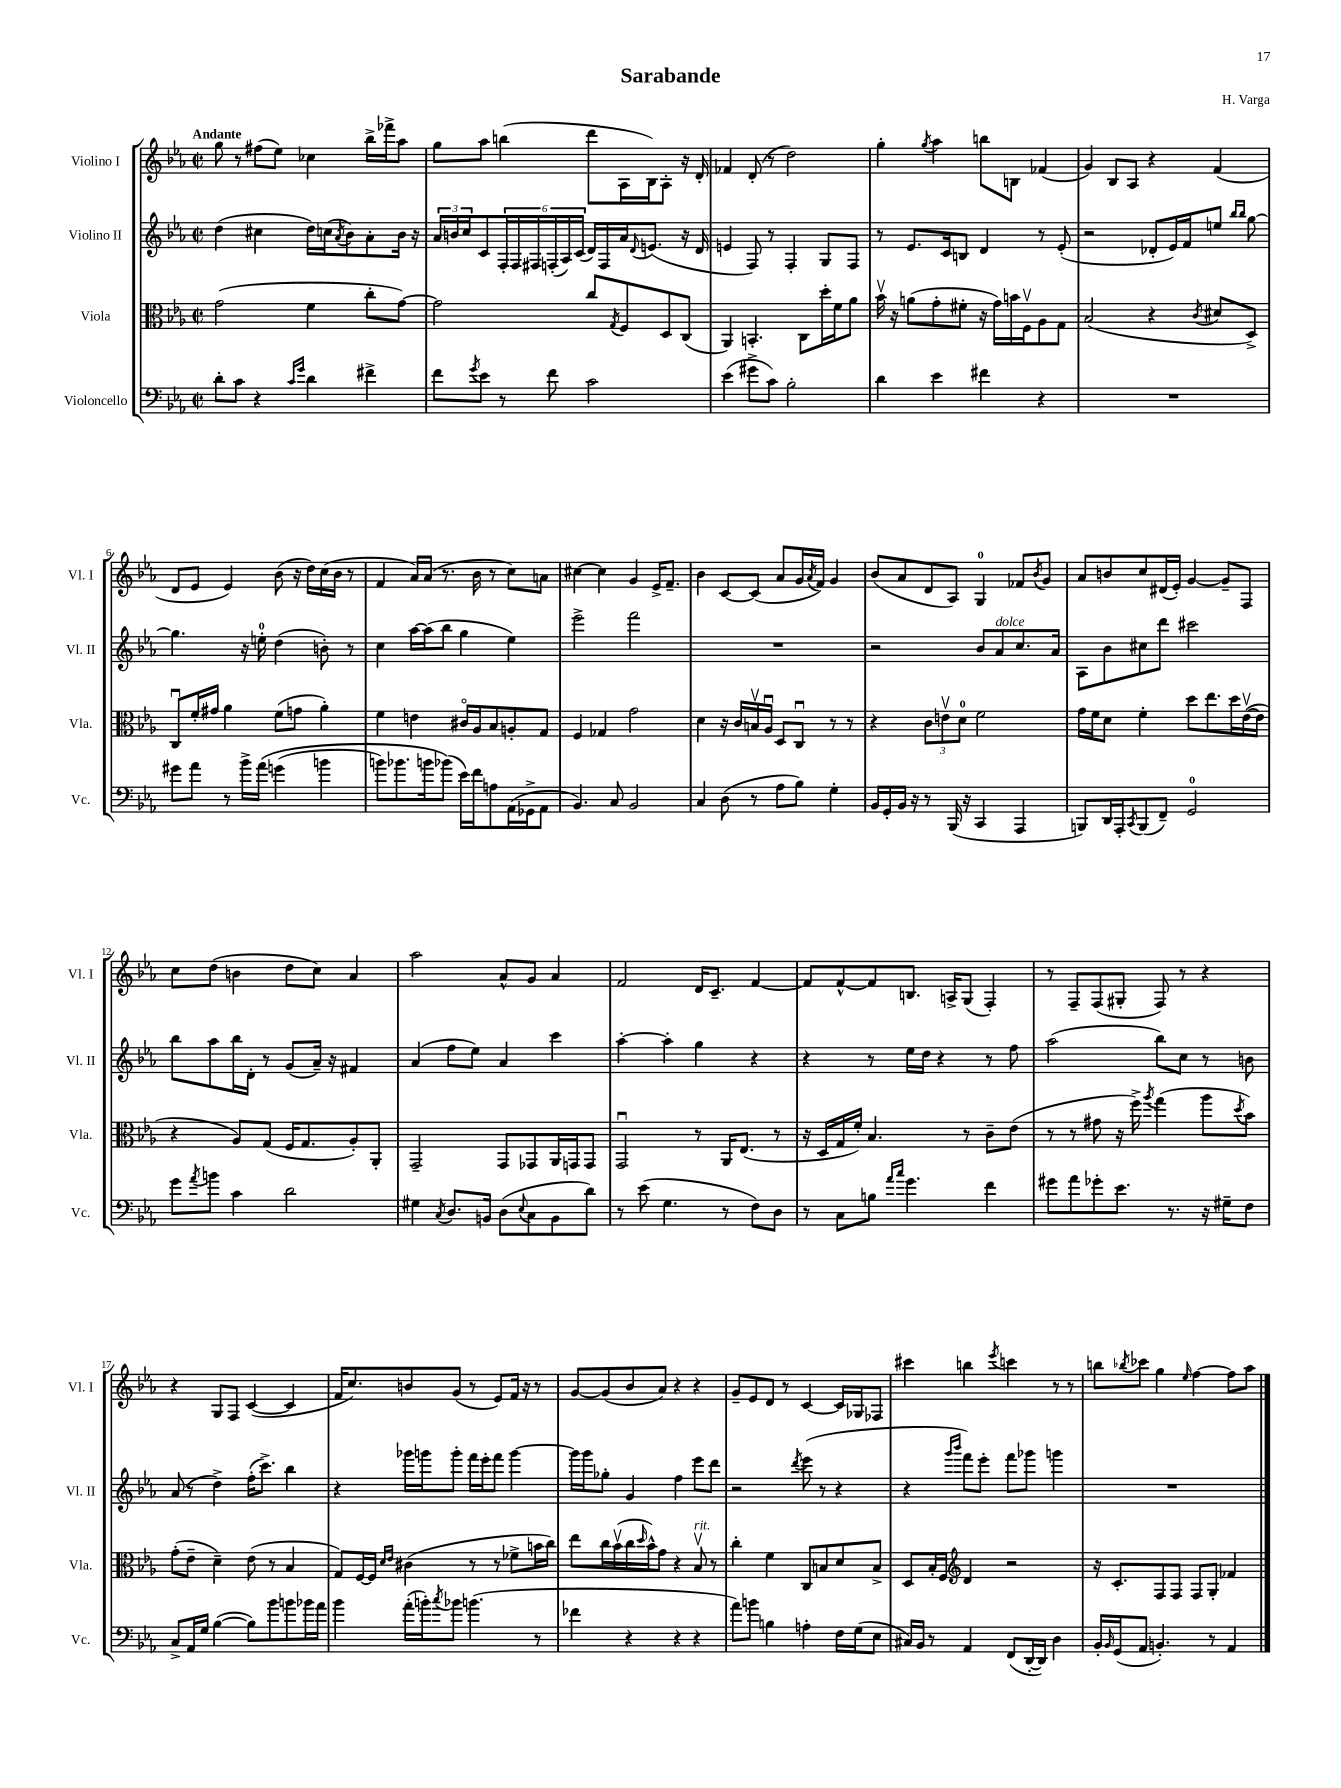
\header { title = "Sarabande" composer = "H. Varga" }
<<
\new StaffGroup <<
\new Staff = "s0" \with { instrumentName = "Violino I" shortInstrumentName = "Vl. I" } {
    \clef treble \key ees \major \defaultTimeSignature \time 2/2 \tempo "Andante"
    g''8 r8 fis''8( ees''8) ces''4 bes''16-> fes'''16-> aes''8 |
    g''8 aes''8 b''4( d'''8 aes16 bes16) aes8-. r16 d'16-. |
    fes'4 d'8-.( r8 d''2) |
    g''4-. \acciaccatura { g''8 } aes''4 b''8 b8 fes'4( |
    g'4) bes8 aes8 r4 f'4( |
    d'8 ees'8 ees'4) bes'8( r16 d''16) c''16( bes'16 r8 |
    f'4 aes'16) aes'16( r8. bes'16 r8 c''8) a'8 |
    cis''4~ cis''4 g'4 ees'16-> f'8.-- |
    bes'4 c'8~ c'8( aes'8 g'16 \acciaccatura { aes'8 } f'16) g'4 |
    bes'8( aes'8 d'8 aes8) g4-0 fes'8 \acciaccatura { bes'8 } g'8 |
    aes'8 b'8 c''8 dis'16( ees'16-.) g'4~ g'8-- f8 |
    c''8 d''8( b'4 d''8 c''8) aes'4 |
    aes''2 aes'8-^ g'8 aes'4 |
    f'2 d'16 c'8.-- f'4~ |
    f'8 f'8~-^ f'8 b8. a16-> g8( f4-.) |
    r8 f8-- f8( gis8-. f8) r8 r4 |
    r4 g8 f8 c'4~( c'4 |
    f'16 c''8.) b'8 g'8( r8 ees'8) f'16 r16 r8 |
    g'8~ g'8( bes'8 aes'8) r4 r4 |
    g'8-- ees'8 d'8 r8 c'4~ c'16 ges16 fes8 |
    cis'''4 b''4 \acciaccatura { ees'''8 } c'''4 r8 r8 |
    b''8 \acciaccatura { bes''8 } ces'''8 g''4 \grace { ees''16 } f''4~ f''8 aes''8 \bar "|." |
}
\new Staff = "s1" \with { instrumentName = "Violino II" shortInstrumentName = "Vl. II" } {
    \clef treble \key ees \major \defaultTimeSignature \time 2/2
    d''4( cis''4 d''16) c''16( \acciaccatura { aes'8 } bes'8) aes'8-. bes'16 r16 |
    \tuplet 3/2 { aes'16 b'16 c''16 } c'8 \tuplet 6/4 { f16-. f16 fis16 f16-.( aes16) c'16( } d'16) f16 aes'16 \appoggiatura { d'8 } e'8.( r16 d'16 |
    e'4 f8) r8 f4-. g8 f8 |
    r8 ees'8. c'16 b8 d'4 r8 ees'8-.( |
    r2 des'8-. ees'16) f'16 e''8 \grace { bes''16 bes''16 } g''8~ |
    g''4. r16 e''16-0-. d''4( b'8-.) r8 |
    c''4 aes''16~ aes''16( bes''8 g''4 ees''4) |
    ees'''2-> f'''2 |
    R1 |
    r2 bes'8 aes'8^\markup { \italic "dolce" } c''8. aes'16 |
    aes8 bes'8 cis''8 d'''8 cis'''2 |
    bes''8 aes''8 bes''16 d'16-. r8 g'8( aes'16--) r16 fis'4 |
    aes'4( f''8 ees''8) aes'4 c'''4 |
    aes''4~-. aes''4-. g''4 r4 |
    r4 r8 ees''16 d''16 r4 r8 f''8 |
    aes''2( bes''8) c''8 r8 b'8 |
    aes'8( r8 d''4->) f''16-.( c'''8.->) bes''4 |
    r4 ges'''16 g'''16 g'''8-. f'''16 ees'''16-. f'''8 g'''4~ |
    g'''16 g'''16 ges''8-. g'4 f''4 ees'''8 d'''8 |
    r2 \acciaccatura { d'''8 } ees'''8( r8 r4 |
    r4 \grace { g'''16 bes'''16 } f'''8) ees'''8-. f'''8 ges'''8 g'''4 |
    R1 \bar "|." |
}
\new Staff = "s2" \with { instrumentName = "Viola" shortInstrumentName = "Vla." } {
    \clef alto \key ees \major \defaultTimeSignature \time 2/2
    g'2( f'4 c''8-. g'8~) |
    g'2 c''8 \acciaccatura { g8 } f8 d8 c8( |
    aes,4) b,4.-. c8 d''16-. f'16 aes'8 |
    bes'16\upbow r16 a'8( g'8-. fis'8-. r16 g'16) b'16 f16\upbow aes8 g8 |
    bes2( r4 \acciaccatura { c'8 } dis'8 d8->) |
    c8\downbow f'16-. gis'16 aes'4 f'8( g'8 aes'4-.) |
    f'4 e'4 cis'16\flageolet aes16 bes8 a8-. g8 |
    f4 ges4 g'2 |
    d'4 r16 c'16 b16\upbow aes16\downbow d8 c8\downbow r8 r8 |
    r4 \tuplet 3/2 { c'8 e'8\upbow d'8-0 } f'2 |
    g'16 f'16 d'8 f'4-. d''8 ees''8. d''16 ees'16~\upbow( ees'16 |
    r4 aes8) g8( f16 g8. aes8-.) aes,8-. |
    g,2-- g,8 ges,8 aes,16 g,16 g,8 |
    g,2\downbow r8 aes,16 ees8.( r8 |
    r16 d16 g16 f'16-.) bes4. r8 c'8-- ees'8( |
    r8 r8 gis'8 r16 f''16->) \acciaccatura { aes''8 } g''4( aes''8 \acciaccatura { d''8 } bes'8) |
    g'8-.( ees'8-- d'4--) ees'8( r8 bes4 |
    g8) f16~ f16 \grace { d'16 ees'16 } cis'4( r8 r8 fes'8-> b'16 c''16) |
    ees''8 c''16 bes'16\upbow( c''16 \grace { d''16 } bes'16-^) g'8 r4 bes8\upbow^\markup { \italic "rit." } r8 |
    c''4-. f'4 c8 b8 d'8 b8-> |
    d8 bes16-. f16 \clef treble d'4 r2 |
    r16 c'8.-. f8 f8 f8 g8-. fes'4 \bar "|." |
}
\new Staff = "s3" \with { instrumentName = "Violoncello" shortInstrumentName = "Vc." } {
    \clef bass \key ees \major \defaultTimeSignature \time 2/2
    d'8-. c'8 r4 \grace { c'16 g'16 } d'4 fis'4-> |
    f'8 \acciaccatura { g'8 } ees'8 r8 f'8 c'2 |
    ees'4( gis'8-> c'8) bes2-. |
    d'4 ees'4 fis'4 r4 |
    R1 |
    gis'8 aes'8 r8 bes'16-> aes'16\( g'4( b'4 |
    b'8) bes'8. b'16 bes'8(\) ees'16) f'16 a8 aes,16( ges,16-> aes,8 |
    bes,4.) c8 bes,2 |
    c4 d8( r8 aes8 bes8) g4-. |
    bes,16 g,16-. bes,16 r16 r8 bes,,16( r16 c,4 aes,,4 |
    b,,8) d,16 aes,,16-. \acciaccatura { c,8 } b,,8( f,8--) g,2-0 |
    g'8 \acciaccatura { aes'8 } b'8 c'4 d'2 |
    gis4 \acciaccatura { c8 } d8. b,16 d8( \appoggiatura { ees8 } c8 b,8 d'8) |
    r8 ees'8( g4. r8 f8) d8 |
    r8 c8 b8 \grace { aes'16 c''16 } g'4. f'4 |
    gis'8 aes'8 ges'8-. ees'8. r8. r16 gis16-- f8 |
    c8-> aes,16 g16 bes4~( bes8) bes'8 b'8 bes'16 aes'16 |
    bes'4 aes'16-.( b'16-.) \acciaccatura { c''8 } bes'8 b'4.( r8 |
    fes'4 r4 r4 r4 |
    aes'8) b'8 b4 a4-. f16 g16( ees8 |
    cis16) bes,16 r8 aes,4 f,8( d,16~-. d,16) d4 |
    bes,16-. \grace { bes,16 } g,16( aes,8 b,4.-.) r8 aes,4 \bar "|." |
}
>>
>>
